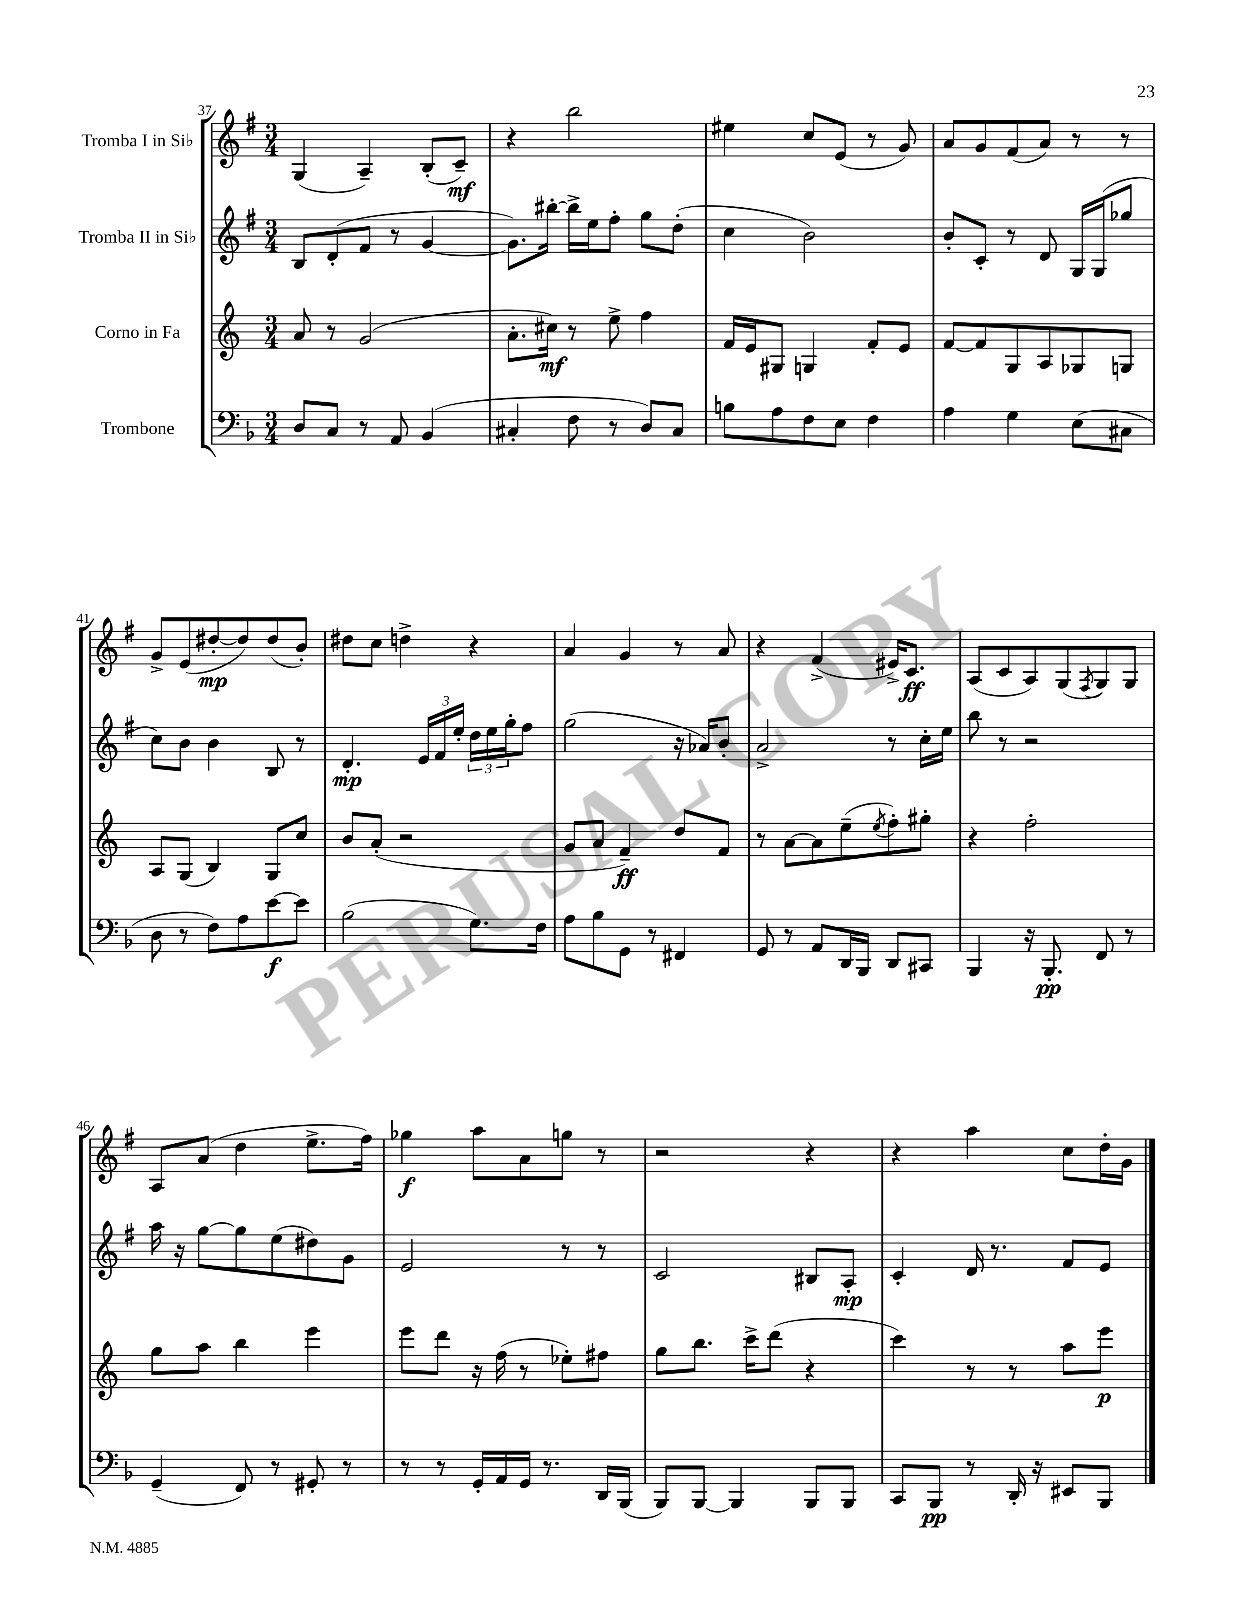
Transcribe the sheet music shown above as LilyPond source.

<<
\new StaffGroup <<
\new Staff = "s0" \with { instrumentName = "Tromba I in Sib" } {
    \clef treble \key g \major \numericTimeSignature \time 3/4
    g4( a4--) b8-.( c'8--\mf) |
    r4 b''2 |
    eis''4 c''8 e'8( r8 g'8) |
    a'8 g'8 fis'8( a'8) r8 r8 |
    g'8-> e'8( dis''8~-.\mp dis''8) dis''8( b'8-.) |
    dis''8 c''8 d''4-> r4 |
    a'4 g'4 r8 a'8 |
    r4 fis'4->( eis'16->) c'8.\ff |
    a8( c'8 a8) g8( \acciaccatura { fis8 } g8) g8 |
    a8 a'8( d''4 e''8.-> fis''16) |
    ges''4\f a''8 a'8 g''8 r8 |
    r2 r4 |
    r4 a''4 c''8 d''16-. g'16 \bar "|." |
}
\new Staff = "s1" \with { instrumentName = "Tromba II in Sib" } {
    \clef treble \key g \major \numericTimeSignature \time 3/4
    b8 d'8-.( fis'8 r8 g'4~ |
    g'8.) bis''16~-. bis''16-> e''16 fis''8-. g''8 d''8-.( |
    c''4 b'2) |
    b'8-. c'8-. r8 d'8 g16 g16( ges''8 |
    c''8) b'8 b'4 b8 r8 |
    d'4.-.\mp \tuplet 3/2 { e'16 fis'16 e''16-. } \tuplet 3/2 { d''16 e''16 g''16-. } fis''8 |
    g''2( r16 aes'16) b'8-. |
    a'2-> r8 c''16-. e''16 |
    b''8 r8 r2 |
    a''16 r16 g''8~ g''8 e''8( dis''8) g'8 |
    e'2 r8 r8 |
    c'2 bis8 a8-.\mp |
    c'4-. d'16 r8. fis'8 e'8 \bar "|." |
}
\new Staff = "s2" \with { instrumentName = "Corno in Fa" } {
    \clef treble \key c \major \numericTimeSignature \time 3/4
    a'8 r8 g'2( |
    a'8.-. cis''16\mf) r8 e''8-> f''4 |
    f'16 e'16 gis8 g4 f'8-. e'8 |
    f'8~ f'8 g8 a8 ges8 g8 |
    a8 g8( b4) g8 c''8 |
    b'8 a'8-.( r2 |
    g'8 a'8 f'4--\ff) d''8 f'8 |
    r8 a'8~ a'8 e''8--( \acciaccatura { e''8 } f''8-.) gis''8-. |
    r4 f''2-. |
    g''8 a''8 b''4 e'''4 |
    e'''8 d'''8 r16 f''16( r8 ees''8-.) fis''8 |
    g''8 b''8. c'''16-> d'''8( r4 |
    c'''4) r8 r8 a''8 e'''8\p \bar "|." |
}
\new Staff = "s3" \with { instrumentName = "Trombone" } {
    \clef bass \key f \major \numericTimeSignature \time 3/4
    d8 c8 r8 a,8 bes,4( |
    cis4-. f8 r8 d8) cis8 |
    b8 a8 f8 e8 f4 |
    a4 g4 e8( cis8 |
    d8 r8 f8) a8 e'8~\f e'8 |
    bes2( g8.) f16 |
    a8 bes8 g,8 r8 fis,4 |
    g,8 r8 a,8 d,16 bes,,16 d,8 cis,8 |
    bes,,4 r16 bes,,8.-.\pp f,8 r8 |
    g,4--( f,8) r8 gis,8-. r8 |
    r8 r8 g,16-. a,16 g,16 r8. d,16 bes,,16( |
    bes,,8) bes,,8~ bes,,4 bes,,8 bes,,8 |
    c,8 bes,,8\pp r8 d,16-. r16 eis,8 bes,,8 \bar "|." |
}
>>
>>
\layout { \context { \Score currentBarNumber = #37 } }
